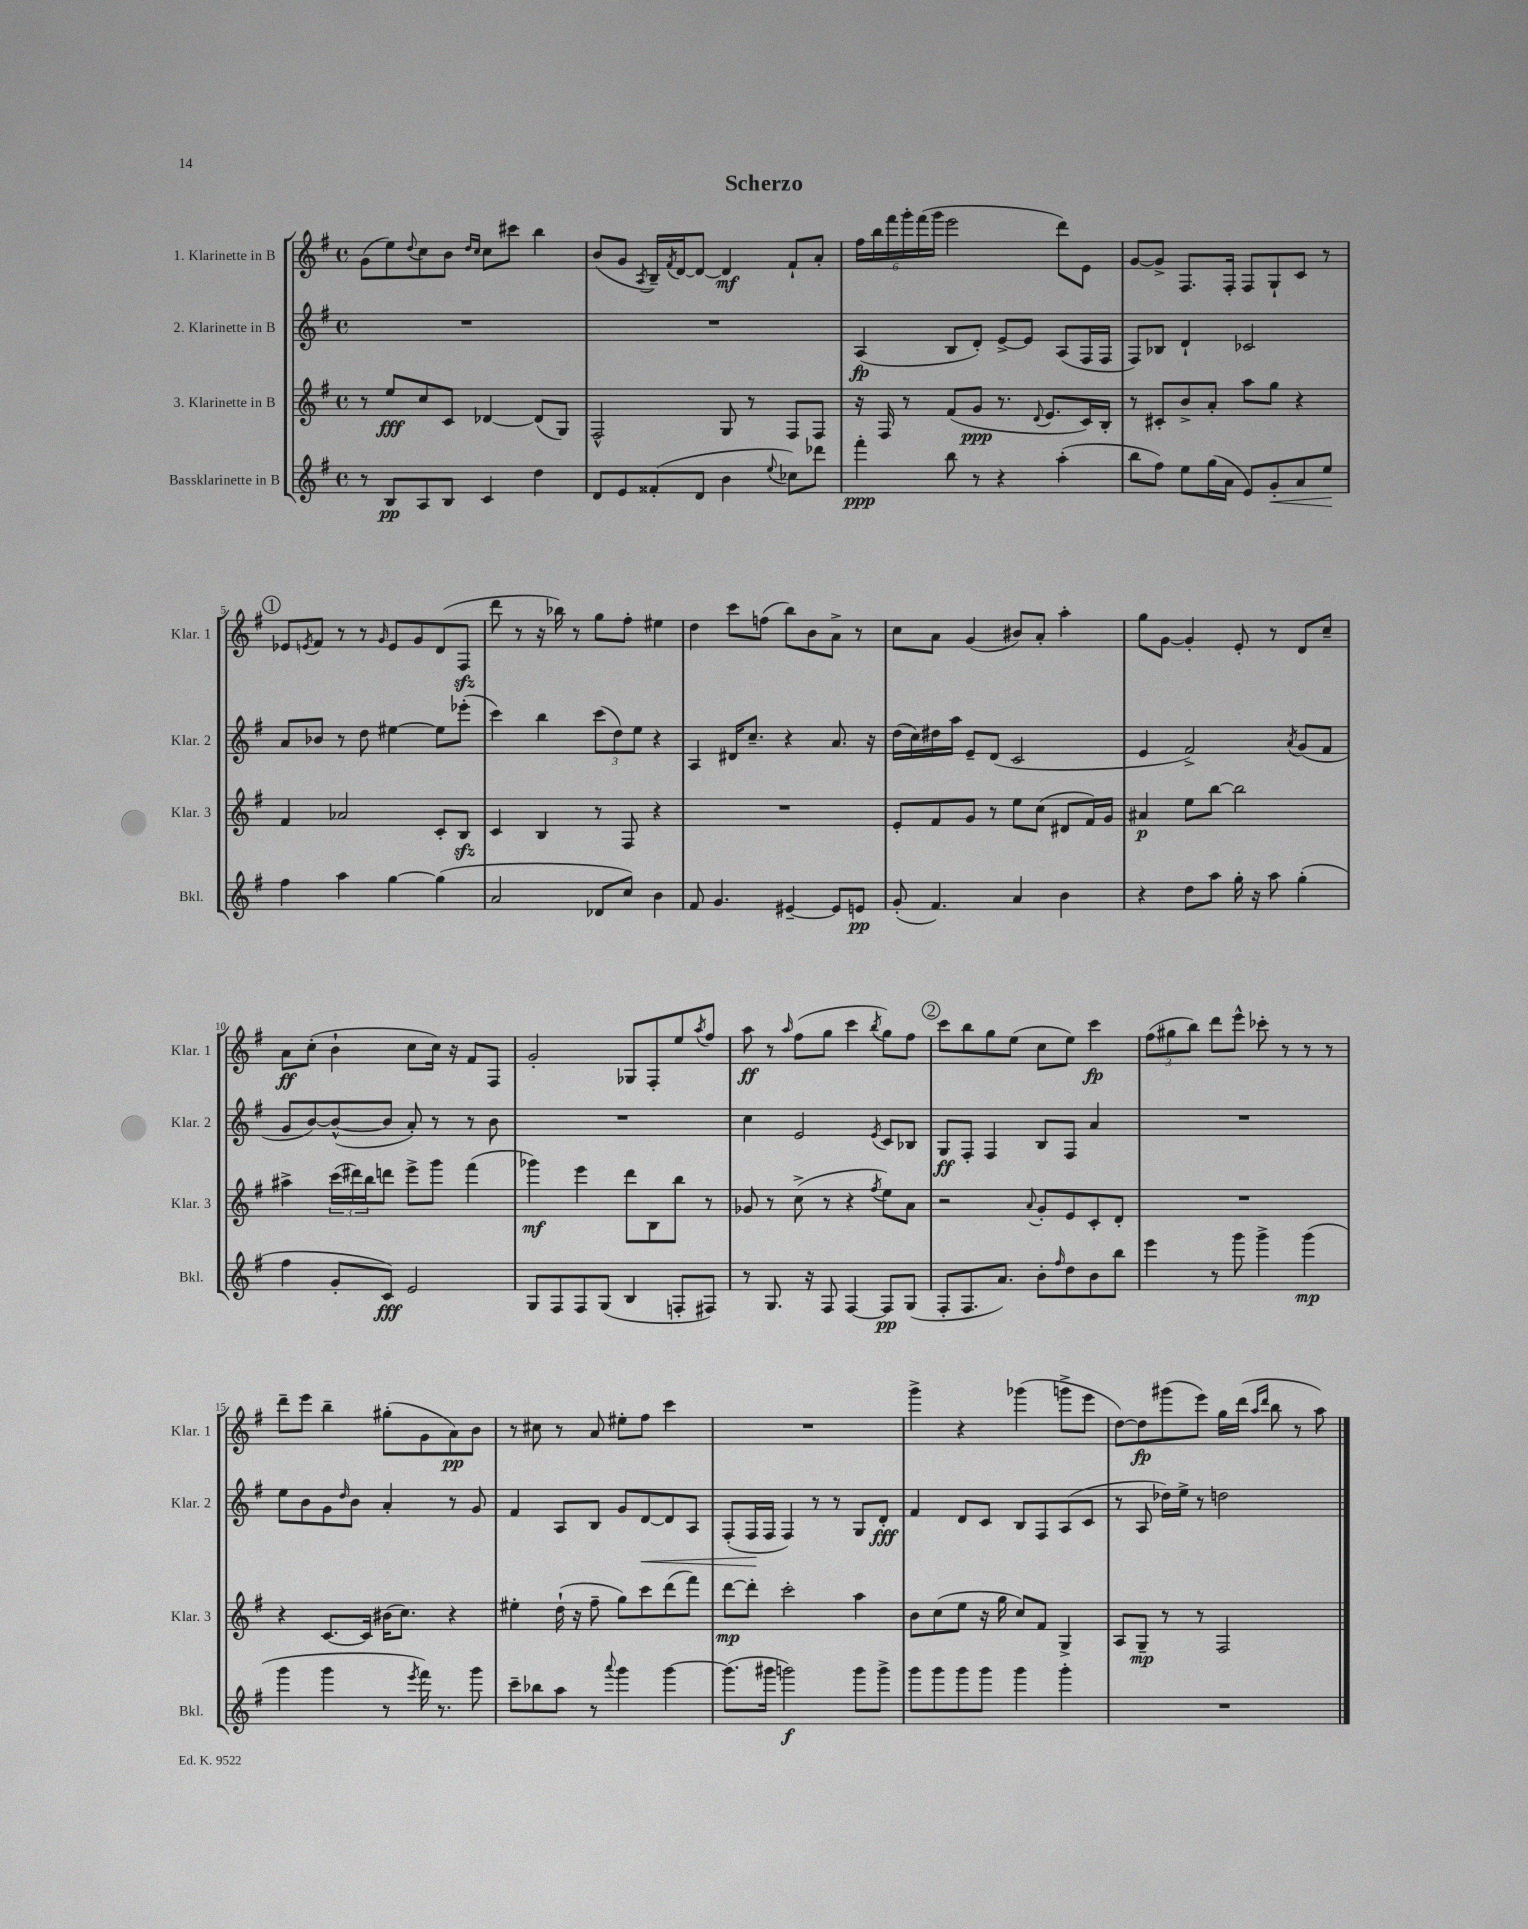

**kern	**dynam	**kern	**dynam	**kern	**dynam	**kern	**dynam
*part4	*part4	*part3	*part3	*part2	*part2	*part1	*part1
*staff4	*staff4	*staff3	*staff3	*staff2	*staff2	*staff1	*staff1
*I"Bassklarinette in B	*	*I"3. Klarinette in B	*	*I"2. Klarinette in B	*	*I"1. Klarinette in B	*
*I'Bkl.	*	*I'Klar. 3	*	*I'Klar. 2	*	*I'Klar. 1	*
*clefG2	*	*clefG2	*	*clefG2	*	*clefG2	*
*k[f#]	*	*k[f#]	*	*k[f#]	*	*k[f#]	*
*M4/4	*	*M4/4	*	*M4/4	*	*M4/4	*
*met(c)	*	*met(c)	*	*met(c)	*	*met(c)	*
=1	=1	=1	=1	=1	=1	=1	=1
8r	.	8r	.	1r	.	(8g\L	.
8B/L	pp	8ee/L	fff	.	.	8ee\)	.
.	.	.	.	.	.	8qqdd/	.
8A/	.	8cc/	.	.	.	8cc\	.
8B/J	.	8c/J	.	.	.	8b\J	.
.	.	.	.	.	.	16qqdd/LL	.
.	.	.	.	.	.	16qqcc/JJ	.
4c/	.	[4d-X/	.	.	.	8cc\L	.
.	.	.	.	.	.	8ccc#X\J	.
4dd\	.	(8d-/L]	.	.	.	4bb\	.
.	.	8G/J)	.	.	.	.	.
=2	=2	=2	=2	=2	=2	=2	=2
8d/L	.	2F#^^/	.	1r	.	(8b/L	.
8e/	.	.	.	.	.	8g/J	.
.	.	.	.	.	.	8qA/	.
(8f##X'/	.	.	.	.	.	16B~/LL)	.
.	.	.	.	.	.	8qf#/	.
.	.	.	.	.	.	[16d/J	.
8d/J	.	.	.	.	.	8d/J_	.
4b\	.	8G/	.	.	.	4d/]	mf
.	.	8r	.	.	.	.	.
8qqee/	.	.	.	.	.	.	.
8cc-X\L)	.	8F#/L	.	.	.	8f#`/L	.
8ddd-X\J	.	8F#/J	.	.	.	8a'/J	.
=3	=3	=3	=3	=3	=3	=3	=3
4fff#'\	ppp	16r	.	(4A/	fp	24ff#\LL	.
.	.	.	.	.	.	24bb\	.
.	.	16F#/	.	.	.	.	.
.	.	.	.	.	.	24fff#\	.
.	.	8r	.	.	.	24ggg'\	.
.	.	.	.	.	.	(24fff#\	.
.	.	.	.	.	.	24ggg\JJ	.
8bb\	.	(8f#/L	.	8B/L	.	2eee\	.
8r	.	8g/J	ppp	8d'/J)	.	.	.
4r	.	8.r	.	[8e^/L	.	.	.
.	.	.	.	8e/J]	.	.	.
.	.	8qqd/	.	.	.	.	.
.	.	8.e/L	.	.	.	.	.
(4aa'\	.	.	.	(8A/L	.	8ddd\L)	.
.	.	16c/L)	.	16F#/L	.	8e\J	.
.	.	16B'/JJ	.	16F#/JJ	.	.	.
=4	=4	=4	=4	=4	=4	=4	=4
8bb\L	.	8r	.	8F#/L)	.	[8g/L	.
8ff#\J)	.	8c#X'/L	.	8B-X/J	.	8g^/J]	.
8ee\L	.	8b^/	.	4d`/	.	8.F#/L	.
(16gg\L	.	8a'/J	.	.	.	.	.
16a\JJ	.	.	.	.	.	16F#'/Jk	.
8e/L)	.	8aa\L	.	2c-X/	.	8F#/L	.
!	!LO:HP:b	!	!	!	!	!	!
8g'/	<	8gg\J	.	.	.	8G`/	.
8a/	.	4r	.	.	.	8c/J	.
8ee/J	.	.	.	.	.	8r	.
.	[	.	.	.	.	.	.
!!LO:LB:g=z
!!LO:REH:place=s1:t=1
=5	=5	=5	=5	=5	=5	=5	=5
4ff#\	.	4f#/	.	8a/L	.	8e-X/L	.
.	.	.	.	.	.	8qen/	.
.	.	.	.	8b-X/J	.	8f#/J	.
4aa\	.	2a-X/	.	8r	.	8r	.
.	.	.	.	8dd\	.	8r	.
.	.	.	.	.	.	16qqg/	.
[4gg\	.	.	.	[4ee#X\	.	8e/L	.
.	.	.	.	.	.	8g/	.
(4gg\]	.	8c'/L	.	8ee#\L]	.	(8d/	.
.	.	8Bzz/J	.	(8eee-X'\J	.	8F#zz/J	.
=6	=6	=6	=6	=6	=6	=6	=6
2a/	.	4c/	.	4ccc\)	.	8ddd\	.
.	.	.	.	.	.	8r	.
.	.	4B/	.	4bb\	.	16r	.
.	.	.	.	.	.	16bb-X\)	.
.	.	.	.	.	.	8r	.
8d-X/L	.	8r	.	(12ccc\L	.	8gg\L	.
.	.	.	.	12dd\)	.	.	.
8cc/J)	.	8F#/	.	.	.	8ff#'\J	.
.	.	.	.	12ee\J	.	.	.
4b\	.	4r	.	4r	.	4ee#X\	.
=7	=7	=7	=7	=7	=7	=7	=7
8f#/	.	1r	.	4A/	.	4dd\	.
4.g/	.	.	.	.	.	.	.
.	.	.	.	16d#X/KL	.	8ccc\L	.
.	.	.	.	8.cc~/J	.	.	.
.	.	.	.	.	.	(8ffn\J	.
[4e#X~/	.	.	.	4r	.	8bb\L)	.
.	.	.	.	.	.	8b\	.
8e#/L]	.	.	.	8.a/	.	8a^\J	.
8en/J	pp	.	.	.	.	8r	.
.	.	.	.	16r	.	.	.
=8	=8	=8	=8	=8	=8	=8	=8
(8g'/	.	8e'/L	.	(16dd\LL	.	8cc\L	.
.	.	.	.	16cc\)	.	.	.
4.f#/)	.	8f#/	.	16dd#X\	.	8a\J	.
.	.	.	.	16aa\JJ	.	.	.
.	.	8g/J	.	8e~/L	.	(4g/	.
.	.	8r	.	(8d/J	.	.	.
4a/	.	8ee\L	.	2c/	.	8b#X/L)	.
.	.	(8cc\J	.	.	.	8a'/J	.
4b\	.	8d#X/L	.	.	.	4aa'\	.
.	.	16f#/L)	.	.	.	.	.
.	.	16g/JJ	.	.	.	.	.
=9	=9	=9	=9	=9	=9	=9	=9
4r	.	4a#X/	p	4e/	.	8gg\L	.
.	.	.	.	.	.	[8g\J	.
8dd\L	.	8ee\L	.	2f#^/)	.	4g'/]	.
8aa\J	.	[8bb\J	.	.	.	.	.
16gg'\	.	2bb\]	.	.	.	8e'/	.
16r	.	.	.	.	.	.	.
8aa\	.	.	.	.	.	8r	.
.	.	.	.	8qa/	.	.	.
(4gg'\	.	.	.	(8g/L	.	8d/L	.
.	.	.	.	8f#/J	.	8cc~/J	.
!!LO:LB:g=z
=10	=10	=10	=10	=10	=10	=10	=10
4ff#\	.	4aa#X^\	.	8g/L	.	8a\L	ff
.	.	.	.	[8b/)	.	(8cc'\J	.
8g'/L	.	(24ccc\LL	.	(8b^^/_	.	4b`\	.
.	.	24ddd#X\)	.	.	.	.	.
.	.	24bb\J	.	.	.	.	.
8c/J)	fff	8dddn\J	.	8b/J]	.	.	.
2e/	.	8eee^\L	.	8a'/)	.	8cc\L	.
.	.	8ggg\J	.	8r	.	16cc\Jk)	.
.	.	.	.	.	.	16r	.
.	.	(4fff#\	.	8r	.	8f#/L	.
.	.	.	.	8b\	.	8F#/J	.
=11	=11	=11	=11	=11	=11	=11	=11
8G/L	.	4ggg-X\)	mf	1r	.	2g'/	.
8F#/	.	.	.	.	.	.	.
8F#/	.	4eee\	.	.	.	.	.
(8G/J	.	.	.	.	.	.	.
4B/	.	8ddd\L	.	.	.	8G-X/L	.
.	.	8B\	.	.	.	8F#'/	.
8Fn'/L	.	8bb\J	.	.	.	8ee/	.
.	.	.	.	.	.	8qaa/	.
8F#X/J)	.	8r	.	.	.	8ff#/J	.
=12	=12	=12	=12	=12	=12	=12	=12
8r	.	8g-X/	.	4cc\	.	8aa\	ff
8.G/	.	8r	.	.	.	8r	.
.	.	.	.	.	.	16qqaa/	.
.	.	(8cc^\	.	2e/	.	(8ff#\L	.
16r	.	.	.	.	.	.	.
8F#/	.	8r	.	.	.	8gg\J	.
[4F#/	.	4r	.	.	.	4ccc\	.
.	.	8qff#/	.	8qe/	.	8qbb/	.
8F#/L]	pp	8ee\L)	.	8c/L	.	8gg\L)	.
(8G/J	.	8a\J	.	8B-X/J	.	8ff#\J	.
!!LO:REH:place=s1:t=2
=13	=13	=13	=13	=13	=13	=13	=13
8F#'/L	.	2r	.	8G/L	ff	8ccc\L	.
8.F#/	.	.	.	8F#'/J	.	8bb\	.
.	.	.	.	4F#/	.	8gg\	.
8.a/J)	.	.	.	.	.	.	.
.	.	.	.	.	.	(8ee\J	.
.	.	8qqa/	.	.	.	.	.
8b'\L	.	8g'/L	.	8B/L	.	8cc\L	.
16qqff#/	.	.	.	.	.	.	.
8dd\	.	8e/	.	8F#/J	.	8ee\J)	.
8b\	.	8c'/	.	4a/	.	4ccc\	fp
8bb\J	.	8d'/J	.	.	.	.	.
=14	=14	=14	=14	=14	=14	=14	=14
4eee\	.	1r	.	1r	.	(12ff#\L	.
.	.	.	.	.	.	12gg#X\	.
.	.	.	.	.	.	12bb\J)	.
8r	.	.	.	.	.	8ddd\L	.
8ggg\	.	.	.	.	.	8eee^^\J	.
4ggg^\	.	.	.	.	.	8ccc-X'\	.
.	.	.	.	.	.	8r	.
(4ggg\	mp	.	.	.	.	8r	.
.	.	.	.	.	.	8r	.
!!LO:LB:g=z
=15	=15	=15	=15	=15	=15	=15	=15
4ggg\	.	4r	.	8ee\L	.	8ddd~\L	.
.	.	.	.	8b\	.	8eee\J	.
4ggg\	.	[8.c/L	.	8g\	.	4bb~\	.
.	.	.	.	16qqdd/	.	.	.
.	.	.	.	8b\J	.	.	.
.	.	16c/Jk]	.	.	.	.	.
8r	.	(16b#X\KL	.	4a'/	.	(8gg#X'\L	.
.	.	8.cc\J)	.	.	.	.	.
8qeee/	.	.	.	.	.	.	.
16fff#\)	.	.	.	.	.	8g\	.
8.r	.	.	.	.	.	.	.
.	.	4r	.	8r	.	8a\)	pp
8ggg\	.	.	.	8g/	.	8b\J	.
=16	=16	=16	=16	=16	=16	=16	=16
8ccc~\L	.	4ee#X'\	.	4f#/	.	8r	.
8bb-X\	.	.	.	.	.	8cc#X\	.
8aa\J	.	(16dd`\	.	8A/L	.	8r	.
.	.	16r	.	.	.	.	.
8r	.	8ff#~\	.	8B/J	.	8a/	.
8qqaaa/	.	.	.	.	.	.	.
4ggg\	.	8gg\L)	.	8g/L	.	8ee#X'\L	.
!	!	!	!	!	!LO:HP:b	!	!
.	.	8ccc\	.	[8d/	<	8ff#\J	.
[4ggg\	.	(8ddd\	.	8d/]	.	4ccc\	.
.	.	8fff#\J)	.	8A/J	.	.	.
=17	=17	=17	=17	=17	=17	=17	=17
(8.ggg\L]	.	[8ddd\L	mp	(8F#'/L	.	1r	.
.	.	8ddd'\J]	.	16F#/L	.	.	.
16ggg#X\Jk	.	.	.	16F#/JJ	[	.	.
2gggn\)	f	2ccc'\	.	4F#/)	.	.	.
.	.	.	.	8r	.	.	.
.	.	.	.	8r	.	.	.
8ggg\L	.	4aa\	.	8G/L	.	.	.
8ggg^\J	.	.	.	8d'/J	fff	.	.
=18	=18	=18	=18	=18	=18	=18	=18
8ggg\L	.	8b\L	.	4f#/	.	4ggg^\	.
8ggg\	.	(8cc\	.	.	.	.	.
8ggg\	.	8ee\J	.	8d/L	.	4r	.
8ggg\J	.	16r	.	8c/J	.	.	.
.	.	16gg\	.	.	.	.	.
4ggg\	.	8cc/L)	.	8B/L	.	(4ggg-X\	.
.	.	8f#/J	.	8F#/	.	.	.
4ggg'\	.	4G^/	.	(8A/	.	8gggn^\L	.
.	.	.	.	8c/J	.	8eee\J	.
=19	=19	=19	=19	=19	=19	=19	=19
1r	.	8A/L	.	8r	.	[8dd\L)	.
.	.	8G~/J	mp	8A/	.	8dd\]	fp
.	.	8r	.	16dd-X\LL)	.	(8ggg#X\	.
.	.	.	.	16ee^\JJ	.	.	.
.	.	8r	.	8r	.	8eee\J)	.
.	.	2F#/	.	2ddn\	.	16gg\LL	.
.	.	.	.	.	.	(16ddd\JJ	.
.	.	.	.	.	.	16qqaa/LL	.
.	.	.	.	.	.	16qqddd/JJ	.
.	.	.	.	.	.	8bb\	.
.	.	.	.	.	.	8r	.
.	.	.	.	.	.	8aa\)	.
==	==	==	==	==	==	==	==
*-	*-	*-	*-	*-	*-	*-	*-
